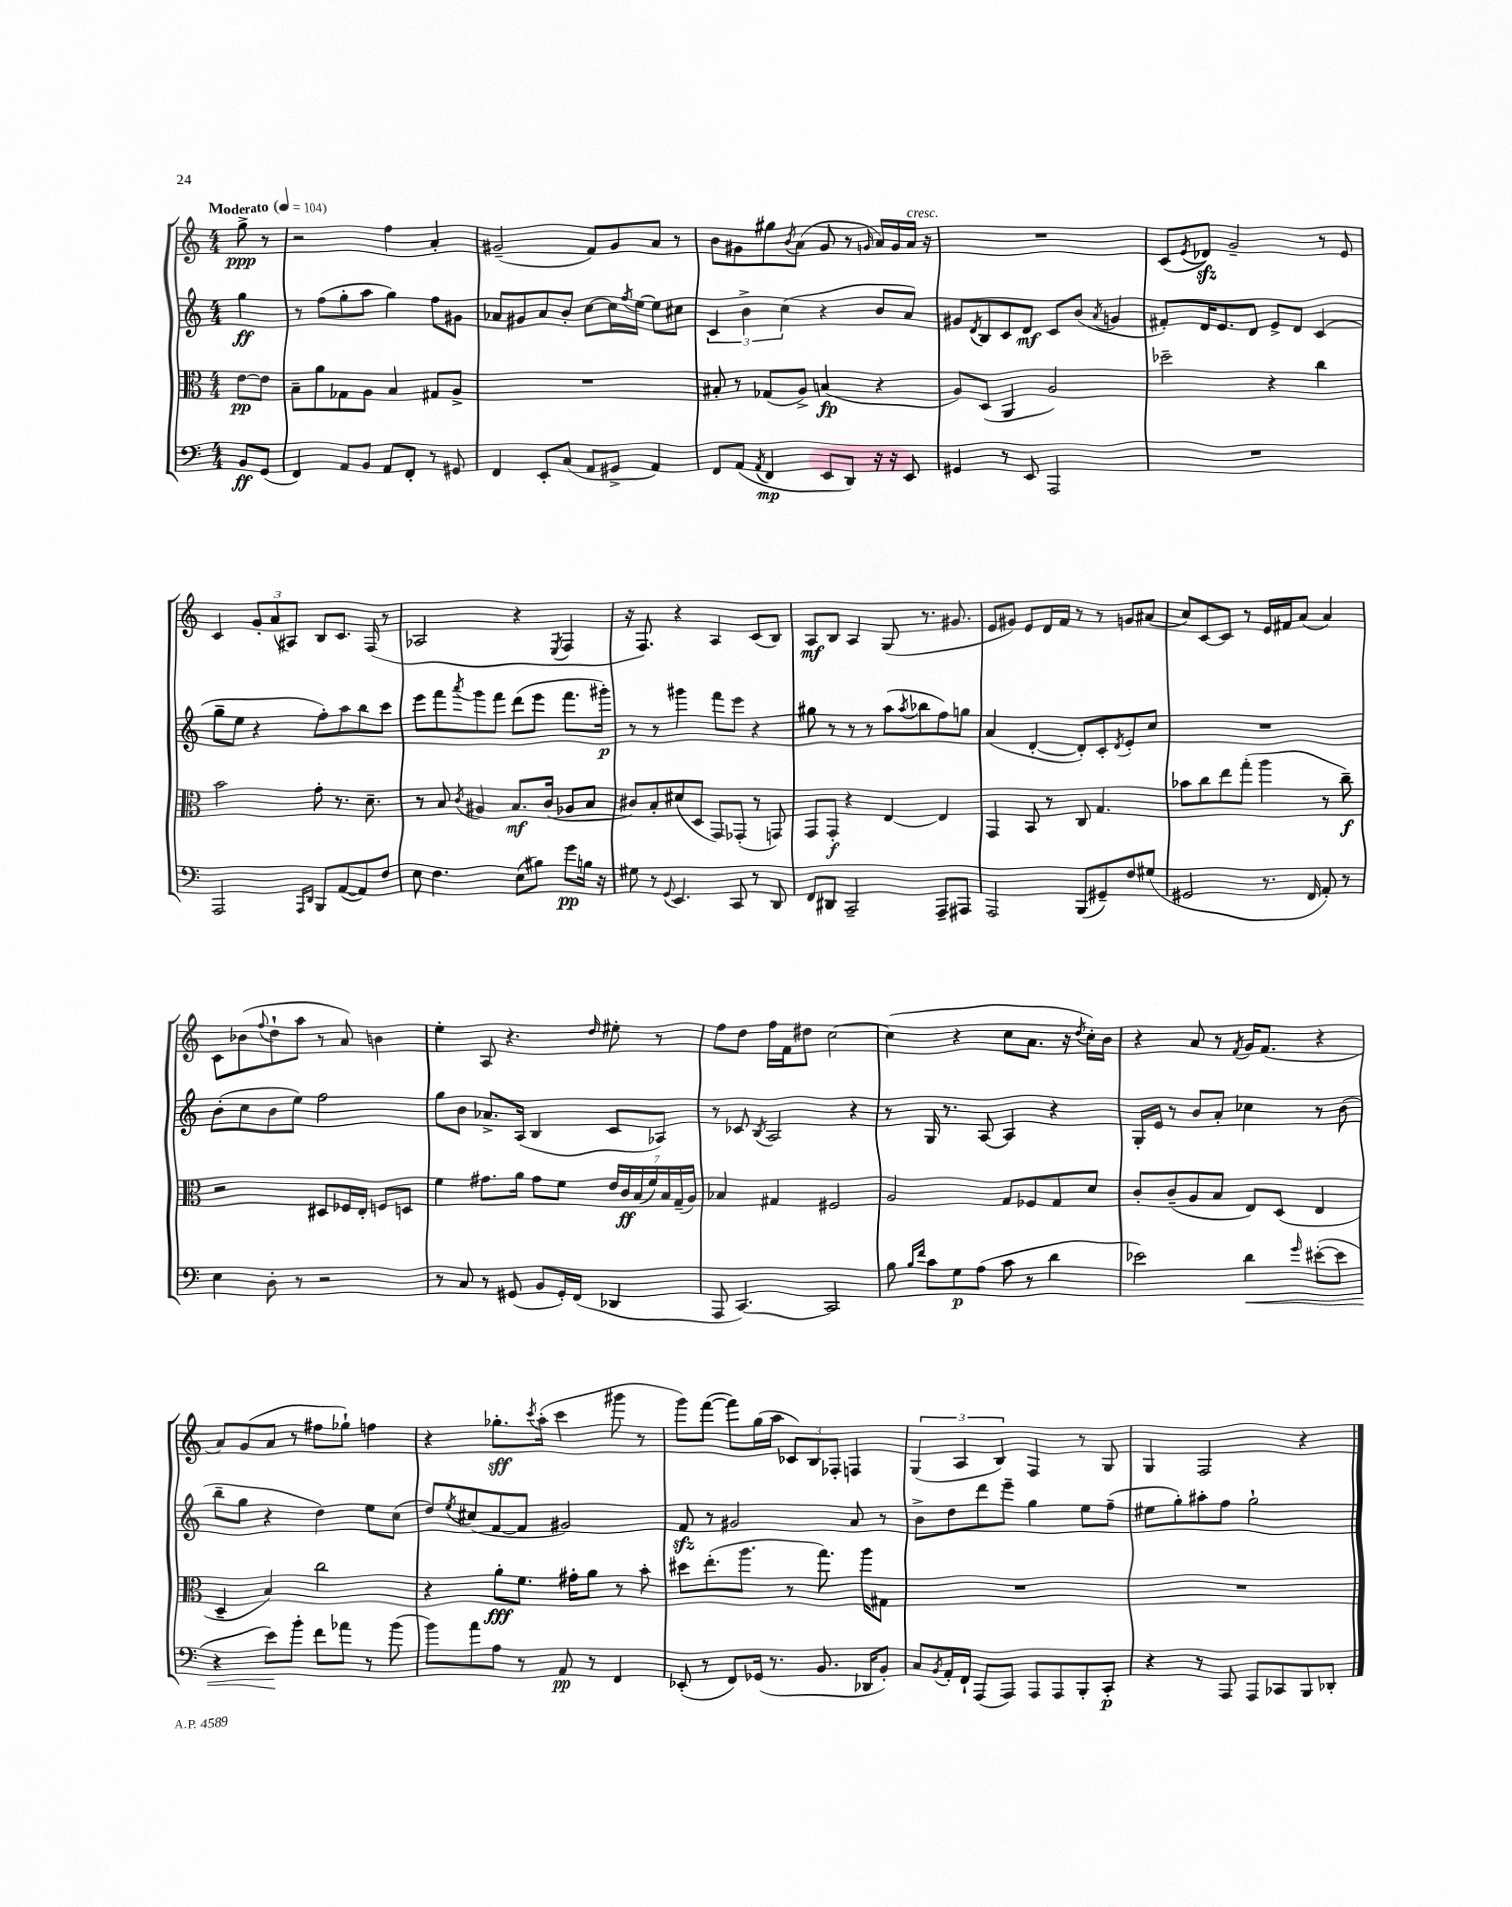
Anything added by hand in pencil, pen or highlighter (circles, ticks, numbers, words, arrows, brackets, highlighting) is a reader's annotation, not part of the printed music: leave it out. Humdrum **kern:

**kern	**dynam	**kern	**dynam	**kern	**dynam	**kern	**dynam
*part4	*part4	*part3	*part3	*part2	*part2	*part1	*part1
*staff4	*staff4	*staff3	*staff3	*staff2	*staff2	*staff1	*staff1
*clefF4	*	*clefC3	*	*clefG2	*	*clefG2	*
*k[]	*	*k[]	*	*k[]	*	*k[]	*
*M4/4	*	*M4/4	*	*M4/4	*	*M4/4	*
*MM104	*	*MM104	*	*MM104	*	*MM104	*
=	=	=	=	=	=	=	=
!	!	!	!	!	!	!LO:TX:a:B:t=Moderato	!
8BB/L	ff	[8e\L	pp	4gg\	ff	8gg^\	ppp
(8GG/J	.	8e\J]	.	.	.	8r	.
=1	=1	=1	=1	=1	=1	=1	=1
4FF/)	.	8B~\L	.	8r	.	2r	.
.	.	8a\	.	(8ff\L	.	.	.
8AA/L	.	8G-X\	.	8gg'\	.	.	.
8BB/J	.	8A\J	.	8aa\J	.	.	.
8AA/L	.	4B/	.	4gg\)	.	4ff\	.
8FF'/J	.	.	.	.	.	.	.
8r	.	8G#X/L	.	8ff\L	.	4a'/	.
8GG#X/	.	8A^/J	.	8g#X\J	.	.	.
=2	=2	=2	=2	=2	=2	=2	=2
4FF/	.	1r	.	8a-X/L	.	(2g#X~/	.
.	.	.	.	8g#X/	.	.	.
8EE'/L	.	.	.	8a-/	.	.	.
(8C/J	.	.	.	8b'/J	.	.	.
8AA/L	.	.	.	[8cc\L	.	8f/L)	.
8GG#X^/J	.	.	.	16cc\L]	.	8g#/	.
.	.	.	.	8qff/	.	.	.
.	.	.	.	[16ee\JJ	.	.	.
4AA/)	.	.	.	8ee\L]	.	8a/J	.
.	.	.	.	8cc#X\J	.	8r	.
=3	=3	=3	=3	=3	=3	=3	=3
8FF/L	.	8B#X'/	.	6c/	.	8b\L	.
(8AA/J	.	8r	.	.	.	8g#X\	.
.	.	.	.	6b^\	.	.	.
8qAA/	.	.	.	.	.	.	.
4FF/	mp	(8G-X/L	.	.	.	8gg#X\	.
.	.	.	.	(6cc\	.	.	.
.	.	.	.	.	.	8qb/	.
.	.	8A^/J)	.	.	.	(8a\J	.
8EE/L	.	(4Bn/	fp	4r	.	8g#/	.
8DD/J)	.	.	.	.	.	8r	.
.	.	.	.	.	.	16qqgn/	.
16r	.	4r	.	8b/L	.	16a/LL)	.
16r	.	.	.	.	.	16g/	.
!	!	!	!	!	!	!LO:TX:a:i:t=cresc.	!
8EE/	.	.	.	8a/J)	.	16a/JJ	.
.	.	.	.	.	.	16r	.
=4	=4	=4	=4	=4	=4	=4	=4
4GG#X/	.	8A/L)	.	8g#X/L	.	1r	.
.	.	.	.	8qd/	.	.	.
.	.	(8D/J	.	8B/	.	.	.
8r	.	4AA/	.	8c/	.	.	.
8EE/	.	.	.	8d/J	mf	.	.
2AAA/	.	2A/)	.	8c/L	.	.	.
.	.	.	.	(8b/J	.	.	.
.	.	.	.	8qa/	.	.	.
.	.	.	.	4gn/	.	.	.
=5	=5	=5	=5	=5	=5	=5	=5
1r	.	2dd-X~\	.	8f#X'/L)	.	(8c/L	.
.	.	.	.	.	.	8qe/	.
.	.	.	.	16d/K	.	8d-Xzz/J)	.
.	.	.	.	8.e/	.	.	.
.	.	.	.	.	.	2g~/	.
.	.	.	.	8d/J	.	.	.
.	.	4r	.	8e^/L	.	.	.
.	.	.	.	8d/J	.	.	.
.	.	4cc\	.	(4c/	.	8r	.
.	.	.	.	.	.	8e/	.
!!LO:LB:g=z
=6	=6	=6	=6	=6	=6	=6	=6
2AAA/	.	2b\	.	8gg~\L	.	4c/	.
.	.	.	.	8ee\J	.	.	.
.	.	.	.	4r	.	12g'/L	.
.	.	.	.	.	.	(12a/	.
.	.	.	.	.	.	12A#X/J)	.
16qqAAA/LL	.	.	.	.	.	.	.
16qqDD/JJ	.	.	.	.	.	.	.
8BBB/L	.	8g'\	.	8ff'\L)	.	8B/L	.
([8AA/	.	8.r	.	8aa\	.	8.c/J	.
8AA/])	.	.	.	8bb\	.	.	.
.	.	8.d~\	.	.	.	(16F/	.
8F/J	.	.	.	8ccc\J	.	8r	.
=7	=7	=7	=7	=7	=7	=7	=7
8E\	.	8r	.	8eee\L	.	2A-X/	.
4.F\	.	8B/	.	8fff\	.	.	.
.	.	8qc/	.	8qaaa/	.	.	.
.	.	4A#X/	.	8ggg\	.	.	.
.	.	.	.	8fff\J	.	.	.
(8E\L	.	8.B/L	mf	(8ddd\L	.	4r	.
8B#X\J)	.	.	.	8eee\J	.	.	.
.	.	(16c/Jk	.	.	.	.	.
.	.	.	.	.	.	8qE/	.
8g\L	pp	8A-X/L	.	8.fff\L	.	4F/	.
16Bn\Jk	.	8B/J	.	.	.	.	.
16r	.	.	.	16ggg#X'\Jk)	p	.	.
=8	=8	=8	=8	=8	=8	=8	=8
8G#X\	.	8c#X/L)	.	8r	.	16r	.
.	.	.	.	.	.	8.F/)	.
8r	.	8B'/	.	8r	.	.	.
8qqGG/	.	.	.	.	.	.	.
4.EE/	.	(8d#X/	.	4ggg#X\	.	4r	.
.	.	8D/J	.	.	.	.	.
.	.	8GG/L)	.	8fff\L	.	4A/	.
8CC/	.	(8GG-X'/J	.	8eee\J	.	.	.
8r	.	8r	.	4r	.	(8c/L	.
8DD/	.	8GGn/)	.	.	.	8B/J)	.
=9	=9	=9	=9	=9	=9	=9	=9
8FF/L	.	8GG/L	.	8gg#X\	.	8A/L	mf
8DD#X/J	.	8GG'/J	f	8r	.	8B/J	.
2CC~/	.	4r	.	8r	.	4A/	.
.	.	.	.	8r	.	.	.
.	.	[4E/	.	(8aa\L	.	(8G/	.
.	.	.	.	8qaa/	.	.	.
.	.	.	.	8bb-X\	.	8.r	.
8AAA~/L	.	4E/]	.	8ff\)	.	.	.
.	.	.	.	.	.	8.g#X/	.
8AAA#X/J	.	.	.	8ggn\J	.	.	.
=10	=10	=10	=10	=10	=10	=10	=10
2AAA/	.	4GG/	.	(4a/	.	8e/L	.
.	.	.	.	.	.	8g#X/J)	.
.	.	8BB/	.	[4d'/	.	8e/L	.
.	.	8r	.	.	.	16d/L	.
.	.	.	.	.	.	16f/JJ	.
(8BBB/L	.	8C/	.	8d'/L])	.	8r	.
8GG#X~/)	.	4.G/	.	8c'/	.	8r	.
.	.	.	.	8qd/	.	.	.
8F/	.	.	.	8e'/	.	8gn/L	.
(8G#X/J	.	.	.	8cc/J	.	(8a#X/J	.
=11	=11	=11	=11	=11	=11	=11	=11
2GG#X/	.	8b-X\L	.	1r	.	8cc/L)	.
.	.	8cc\	.	.	.	[8c/	.
.	.	8ee\	.	.	.	8c/J]	.
.	.	(8gg'\J	.	.	.	8r	.
8.r	.	4aa\	.	.	.	16e/LL	.
.	.	.	.	.	.	16f#X/J	.
.	.	.	.	.	.	(8a/J	.
16FF/	.	.	.	.	.	.	.
8AA'/)	.	8r	.	.	.	4a/)	.
8r	.	8cc~\)	f	.	.	.	.
!!LO:LB:g=z
=12	=12	=12	=12	=12	=12	=12	=12
4E\	.	2r	.	(8b'\L	.	8c\L	.
.	.	.	.	8cc\	.	(8b-X\	.
.	.	.	.	.	.	8qqff/	.
8D'\	.	.	.	8b\	.	8dd`\	.
8r	.	.	.	8ee\J)	.	8aa\J	.
2r	.	8D#X/L	.	2ff\	.	8r	.
.	.	16F-X/L	.	.	.	8a/)	.
.	.	16E'/JJ	.	.	.	.	.
.	.	8Fn/L	.	.	.	4bn\	.
.	.	8Dn/J	.	.	.	.	.
=13	=13	=13	=13	=13	=13	=13	=13
8r	.	4f\	.	8gg\L	.	4ee'\	.
8C/	.	.	.	8b\J	.	.	.
8r	.	8.g#X\L	.	8.a-X^/L	.	8A/	.
(8GG#X/	.	.	.	.	.	4.r	.
.	.	16a\Jk	.	(16A/Jk	.	.	.
8BB/L	.	8g#\L	.	4B/	.	.	.
16GG#'/L)	.	8f\J	.	.	.	.	.
(16FF/JJ	.	.	.	.	.	.	.
.	.	.	.	.	.	16qqdd/	.
4DD-X/	.	28e/LL	.	8c/L	.	8ee#X'\	.
.	.	28c/	ff	.	.	.	.
.	.	(28B/	.	.	.	.	.
.	.	28f/)	.	.	.	.	.
.	.	.	.	8A-X/J)	.	8r	.
.	.	28B/	.	.	.	.	.
.	.	(28G~/	.	.	.	.	.
.	.	28A/JJ)	.	.	.	.	.
=14	=14	=14	=14	=14	=14	=14	=14
8AAA/	.	4B-X/	.	8r	.	8ff\L	.
[4.CC/)	.	.	.	8c-X/	.	8dd\J	.
.	.	.	.	8qB/	.	.	.
.	.	4G#X/	.	2A/	.	16ff\LL	.
.	.	.	.	.	.	16f\J	.
.	.	.	.	.	.	8dd#X\J	.
2CC/]	.	2F#X/	.	.	.	[2cc\	.
.	.	.	.	4r	.	.	.
=15	=15	=15	=15	=15	=15	=15	=15
8B\	.	2A/	.	8r	.	(4cc\]	.
16qqB/LL	.	.	.	.	.	.	.
16qqf/JJ	.	.	.	.	.	.	.
8c\L	.	.	.	16G/	.	.	.
.	.	.	.	8.r	.	.	.
8G\	p	.	.	.	.	4r	.
(8A\J	.	.	.	[8A/	.	.	.
8c\	.	8G/L	.	4A/]	.	8cc\L	.
8r	.	8F-X/	.	.	.	8.a\J	.
4d\	.	8G/	.	4r	.	.	.
.	.	.	.	.	.	16r	.
.	.	.	.	.	.	8qdd/	.
.	.	8d/J	.	.	.	16cc'\LL)	.
.	.	.	.	.	.	16b\JJ	.
=16	=16	=16	=16	=16	=16	=16	=16
2e-X\)	.	8c'/L	.	16G'/LL	.	4r	.
.	.	.	.	16e/JJ	.	.	.
.	.	(8c~/	.	8r	.	.	.
.	.	8A/	.	8b/L	.	8a/	.
.	.	8B/J	.	8a'/J	.	8r	.
.	.	.	.	.	.	8qf/	.
!	!LO:HP:b	!	!	!	!	!	!
4d\	<	8E/L)	.	4cc-X\	.	16g/KL	.
.	.	.	.	.	.	(8.f/J	.
.	.	(8D/J	.	.	.	.	.
16qqg/	.	.	.	.	.	.	.
([8e#X'\L	.	4E/	.	8r	.	4r	.
8e#\J]	.	.	.	(8b\	.	.	.
!!LO:LB:g=z
=17	=17	=17	=17	=17	=17	=17	=17
4r	.	4D~/	.	8bb~\L	.	8a/L)	.
.	.	.	.	8gg\J	.	(8g/	.
8e\L)	.	4B/)	.	4r	.	8a/J	.
8b'\J	[	.	.	.	.	8r	.
8f\L	.	2cc\	.	4dd\)	.	8ff#X\L	.
8a-X\J	.	.	.	.	.	8gg-X`\J)	.
8r	.	.	.	8ee\L	.	4ffn\	.
(8b\	.	.	.	(8cc\J	.	.	.
=18	=18	=18	=18	=18	=18	=18	=18
8b\L)	.	4r	.	8dd/L)	.	4r	.
.	.	.	.	8qee/	.	.	.
8a\	.	.	.	(8cc#X/	.	.	.
8A\J	.	8a'\L	fff	[8f/	.	8.gg-X'\L	sff
8r	.	8.f\J	.	8f/J]	.	.	.
.	.	.	.	.	.	8qccc/	.
.	.	.	.	.	.	(16aa'\Jk	.
8AA/	pp	.	.	2g#X/)	.	4ccc\	.
.	.	16g#X'\KL	.	.	.	.	.
8r	.	8a\J	.	.	.	.	.
4FF/	.	8r	.	.	.	8ggg#X\	.
.	.	8b'\	.	.	.	8r	.
=19	=19	=19	=19	=19	=19	=19	=19
(8EE-X'/	.	8dd#X\L	.	8fzz/	.	8ggg\L)	.
8r	.	(8.ee'\	.	8r	.	([8fff\J	.
8FF/L)	.	.	.	2g#X/	.	8fff\L])	.
.	.	8.aa\J	.	.	.	.	.
(16GG-X/Jk	.	.	.	.	.	(16gg\L	.
8.r	.	.	.	.	.	16aa\JJ	.
.	.	8r	.	.	.	12c-X/L)	.
.	.	.	.	.	.	12B/	.
8.BB/	.	8.gg\)	.	.	.	.	.
.	.	.	.	.	.	12F-X'/J	.
.	.	.	.	8a/	.	4Fn/	.
16DD-X/KL	.	16aa\KL	.	.	.	.	.
8BB'/J)	.	8G#X\J	.	8r	.	.	.
=20	=20	=20	=20	=20	=20	=20	=20
8C/L	.	1r	.	8b^\L	.	(6G/	.
8qBB/	.	.	.	.	.	.	.
16AA'/L	.	.	.	8dd\	.	.	.
.	.	.	.	.	.	6A/	.
16FF`/JJ	.	.	.	.	.	.	.
(8AAA/L	.	.	.	8ddd\	.	.	.
.	.	.	.	.	.	6B/)	.
8AAA/J)	.	.	.	8eee~\J	.	.	.
8AAA/L	.	.	.	4gg\	.	4F/	.
8AAA/	.	.	.	.	.	.	.
8BBB'/	.	.	.	8ee\L	.	8r	.
8CC'/J	p	.	.	(8ff~\J	.	8G/	.
=21	=21	=21	=21	=21	=21	=21	=21
4r	.	1r	.	8ee#X\L	.	4G/	.
.	.	.	.	8gg'\)	.	.	.
8r	.	.	.	8aa#X'\	.	2F/	.
8AAA/	.	.	.	8ff\J	.	.	.
8AAA/L	.	.	.	2gg`\	.	.	.
8CC-X/	.	.	.	.	.	.	.
8BBB/	.	.	.	.	.	4r	.
8DD-X'/J	.	.	.	.	.	.	.
==	==	==	==	==	==	==	==
*-	*-	*-	*-	*-	*-	*-	*-
